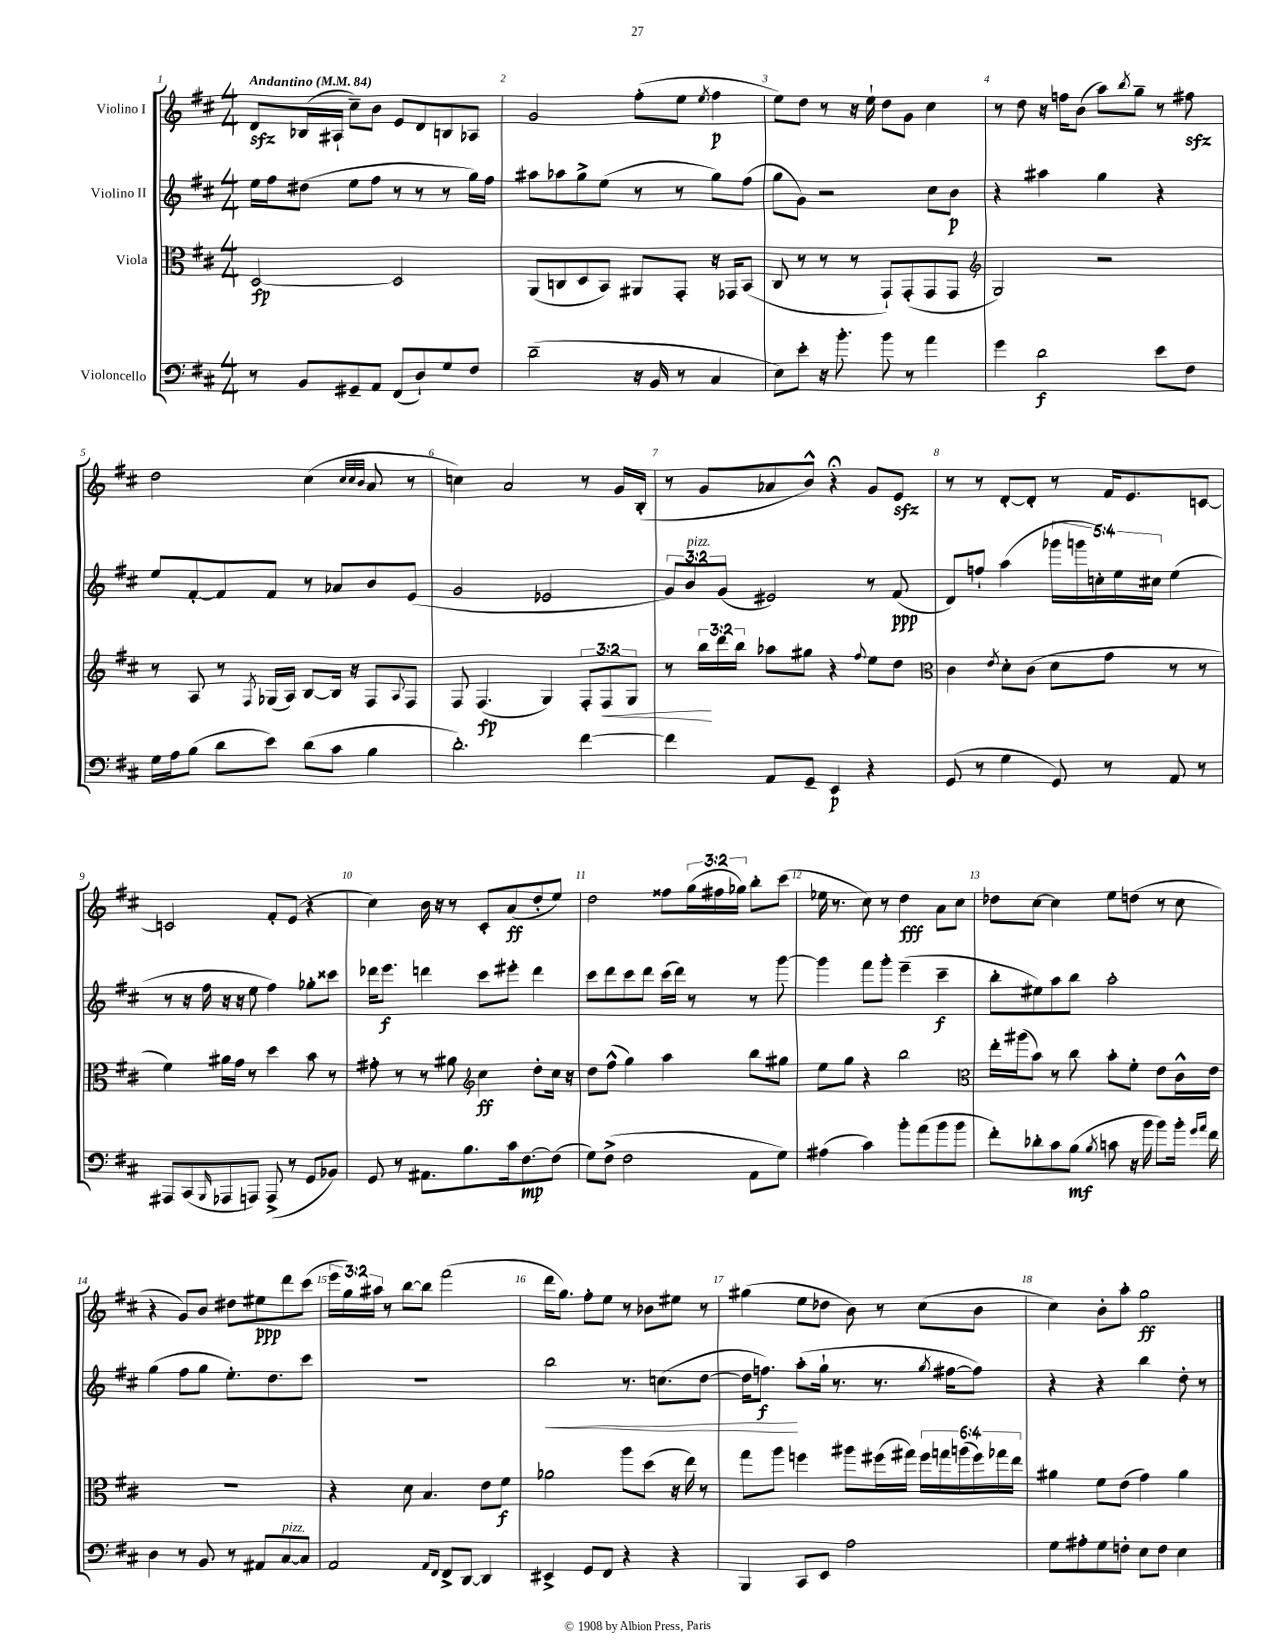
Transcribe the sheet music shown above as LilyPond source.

<<
\new StaffGroup <<
\new Staff = "s0" \with { instrumentName = "Violino I" } {
    \clef treble \key d \major \numericTimeSignature \time 4/4 \override Staff.TupletNumber.text = #tuplet-number::calc-fraction-text \tempo "Andantino" 4 = 84
    d'8\sfz bes16( ais16-! cis''8--) b'8 e'8 d'8 b8 aes8 |
    g'2 fis''8-.( e''8 \acciaccatura { e''8 } fis''4\p |
    e''8) d''8 r8 r16 e''16-! d''8 g'8 cis''4 |
    r8 d''8 r16 f''16 b'8( a''8) \acciaccatura { b''8 } g''8-- r8 fis''8\sfz |
    d''2 cis''4( \grace { cis''32 cis''32 b'32 } a'8 r8 |
    c''4) a'2 r8 g'16 b16-.( |
    r8 g'8 aes'8 b'8-^) r4\fermata g'8 e'8\sfz |
    r8 r8 d'8~-. d'8-. r8 fis'16 e'8. c'8~ |
    c'2 fis'8-. e'8( r4 |
    cis''4) b'16 r16 r8 cis'8-. a'8\ff( d''8-. e''8) |
    d''2 fisis''8 \tuplet 3/2 { g''16( fis''16 ges''16) } b''8-. cis'''8( |
    ees''16 r8. cis''8) r8 d''4\fff a'8 cis''8 |
    des''8 cis''8~ cis''4 e''8 d''8( r8 cis''8 |
    r4 g'8) b'8 dis''8 eis''8\ppp d'''8 cis'''8( |
    \tuplet 3/2 { e'''16 g''16) ais''16 } r8 b''8~ b''8 fis'''2( |
    d'''16 g''8.) fis''8-. e''8 r8 bes'8 eis''8 r8 |
    gis''4( e''8 des''8 b'8) r8 cis''8( b'8 |
    cis''4) b'8-. a''8-. g''2\ff \bar "|." |
}
\new Staff = "s1" \with { instrumentName = "Violino II" } {
    \clef treble \key d \major \numericTimeSignature \time 4/4 \override Staff.TupletNumber.text = #tuplet-number::calc-fraction-text
    e''16 fis''16 dis''8( e''8 fis''8 r8 r8 r8 g''16) fis''16 |
    ais''8 aes''8 g''8-> e''8( r8 r8 g''8) fis''8( |
    g''8 g'8) r2 cis''8 b'8\p |
    r4 ais''4 g''4 r4 |
    e''8 fis'8~-. fis'8 fis'8 r8 aes'8 b'8 e'8( |
    g'2 ees'2 |
    \tuplet 3/2 { g'8) b'8^\markup { \italic "pizz." } g'8( } eis'2) r8 fis'8\ppp( |
    d'8) f''8-! a''4( \tuplet 5/4 { ges'''16 g'''16 c''16-.) e''16 cis''16 } e''4( |
    r8 r16 fis''16 r16 r16 e''8 fis''4) ges''8-. cisis'''8 |
    des'''16 e'''8.\f d'''4 cis'''8 eis'''8-. d'''4 |
    cis'''8 d'''8 cis'''8 d'''8 cis'''16( d'''16) r8 r8 g'''8~ |
    g'''4 fis'''8 g'''8-. e'''4--( cis'''4--\f |
    b''8-. eis''8) a''8 b''8 a''2-. |
    g''4( fis''8 g''8 e''8.-.) d''8. cis'''8 |
    R1 |
    b''2\< r8. c''8.( d''8~ |
    d''16 f''8.\f\!) a''8-.( g''16-! r8. r8. \acciaccatura { g''8 } fis''16~ fis''8) |
    r4 r4 b''4 d''8-. r8 \bar "|." |
}
\new Staff = "s2" \with { instrumentName = "Viola" } {
    \clef alto \key d \major \numericTimeSignature \time 4/4 \override Staff.TupletNumber.text = #tuplet-number::calc-fraction-text
    d2~\fp d2 |
    a,8( c8 d8 b,8) ais,8 g,8-. r16 ges,16 b,8( |
    cis8 r8 r8 r8 g,8-!) g,8-.( g,8 g,8 |
    \clef treble g2) r2 |
    r8 a8 r8 \acciaccatura { fis8 } ges16( a16) b8~ b16 r16 fis8 \appoggiatura { a8 } fis8 |
    fis8 fis4.\fp( g4) \tuplet 3/2 { fis8-. fis8\< g8 } |
    r8 \tuplet 3/2 { b''16\! d'''16 b''16 } aes''8 gis''8 r4 \appoggiatura { fis''8 } e''8 d''8 |
    \clef alto cis'4 \acciaccatura { e'8 } d'8-. cis'8( d'8 g'8 r8 r8 |
    fis'4) ais'16 g'16 r8 d''4 b'8 r8 |
    gis'8-. r8 r8 ais'8 \clef treble cis''4\ff d''8-. cis''16 r16 |
    d''8 fis''8-^( g''4) a''4 b''8 gis''8 |
    e''8 g''8 r4 b''2 |
    \clef alto e''16-. ais''16( b'8) r8 cis''8 b'8-. fis'8-. e'8 cis'16-^ e'16 |
    R1 |
    r4 d'8 b4. e'8 fis'8\f |
    aes'2 a''8 d''8( r16 e''16) r8 |
    g''8 a''8 f''4 ais''8 fis''16( gis''16) \tuplet 6/4 { fis''16 g''16 a''16( fis''16) ges''16 e''16 } |
    ais'4 fis'8 e'8( g'4) ais'4 \bar "|." |
}
\new Staff = "s3" \with { instrumentName = "Violoncello" } {
    \clef bass \key d \major \numericTimeSignature \time 4/4
    r8 b,8 gis,8-- a,8 fis,8( d8-!) g8 fis8 |
    d'2--( r16 b,16 r8 cis4 |
    e8) e'8-. r16 b'8.-. b'8 r8 a'4 |
    g'4 d'2\f e'8 fis8 |
    g16 a16 b8( d'8 e'8) d'8( cis'8 b4 |
    d'2.-.) fis'4~ |
    fis'4 a,8 g,8-- e,4\p r4 |
    g,8( r8 g4 g,8) r8 a,8 r8 |
    ais,,8 cis,8( \grace { b,,16 } aes,,8 a,,8) a,,8->( r8 g,8 bes,8) |
    g,8 r8 ais,8. b8. cis'16 fis8.~\mp fis8( |
    g8) fis8->( fis2 a,8 g8) |
    ais4( cis'4) b'8-. a'8( b'8 b'8 |
    fis'8-.) des'8-. cis'8 b8\mf( \acciaccatura { b8 } c'8 r16 b'16 b'8) b'16-. \grace { g'16 a'16 } fis'16 |
    d4 r8 b,8 r8 ais,8 cis8~^\markup { \italic "pizz." } cis8 |
    a,2 \grace { a,16 fis,16 } fis,8-> d,8~ d,4 |
    eis,4-> g,8 fis,8 r4 r4 |
    b,,4 cis,8 e,8 a2 |
    g8 ais8-. g8 f8-. e8 f8 e4 \bar "|." |
}
>>
>>
\layout { \context { \Score \override BarNumber.break-visibility = ##(#f #t #t) barNumberVisibility = #all-bar-numbers-visible } }
